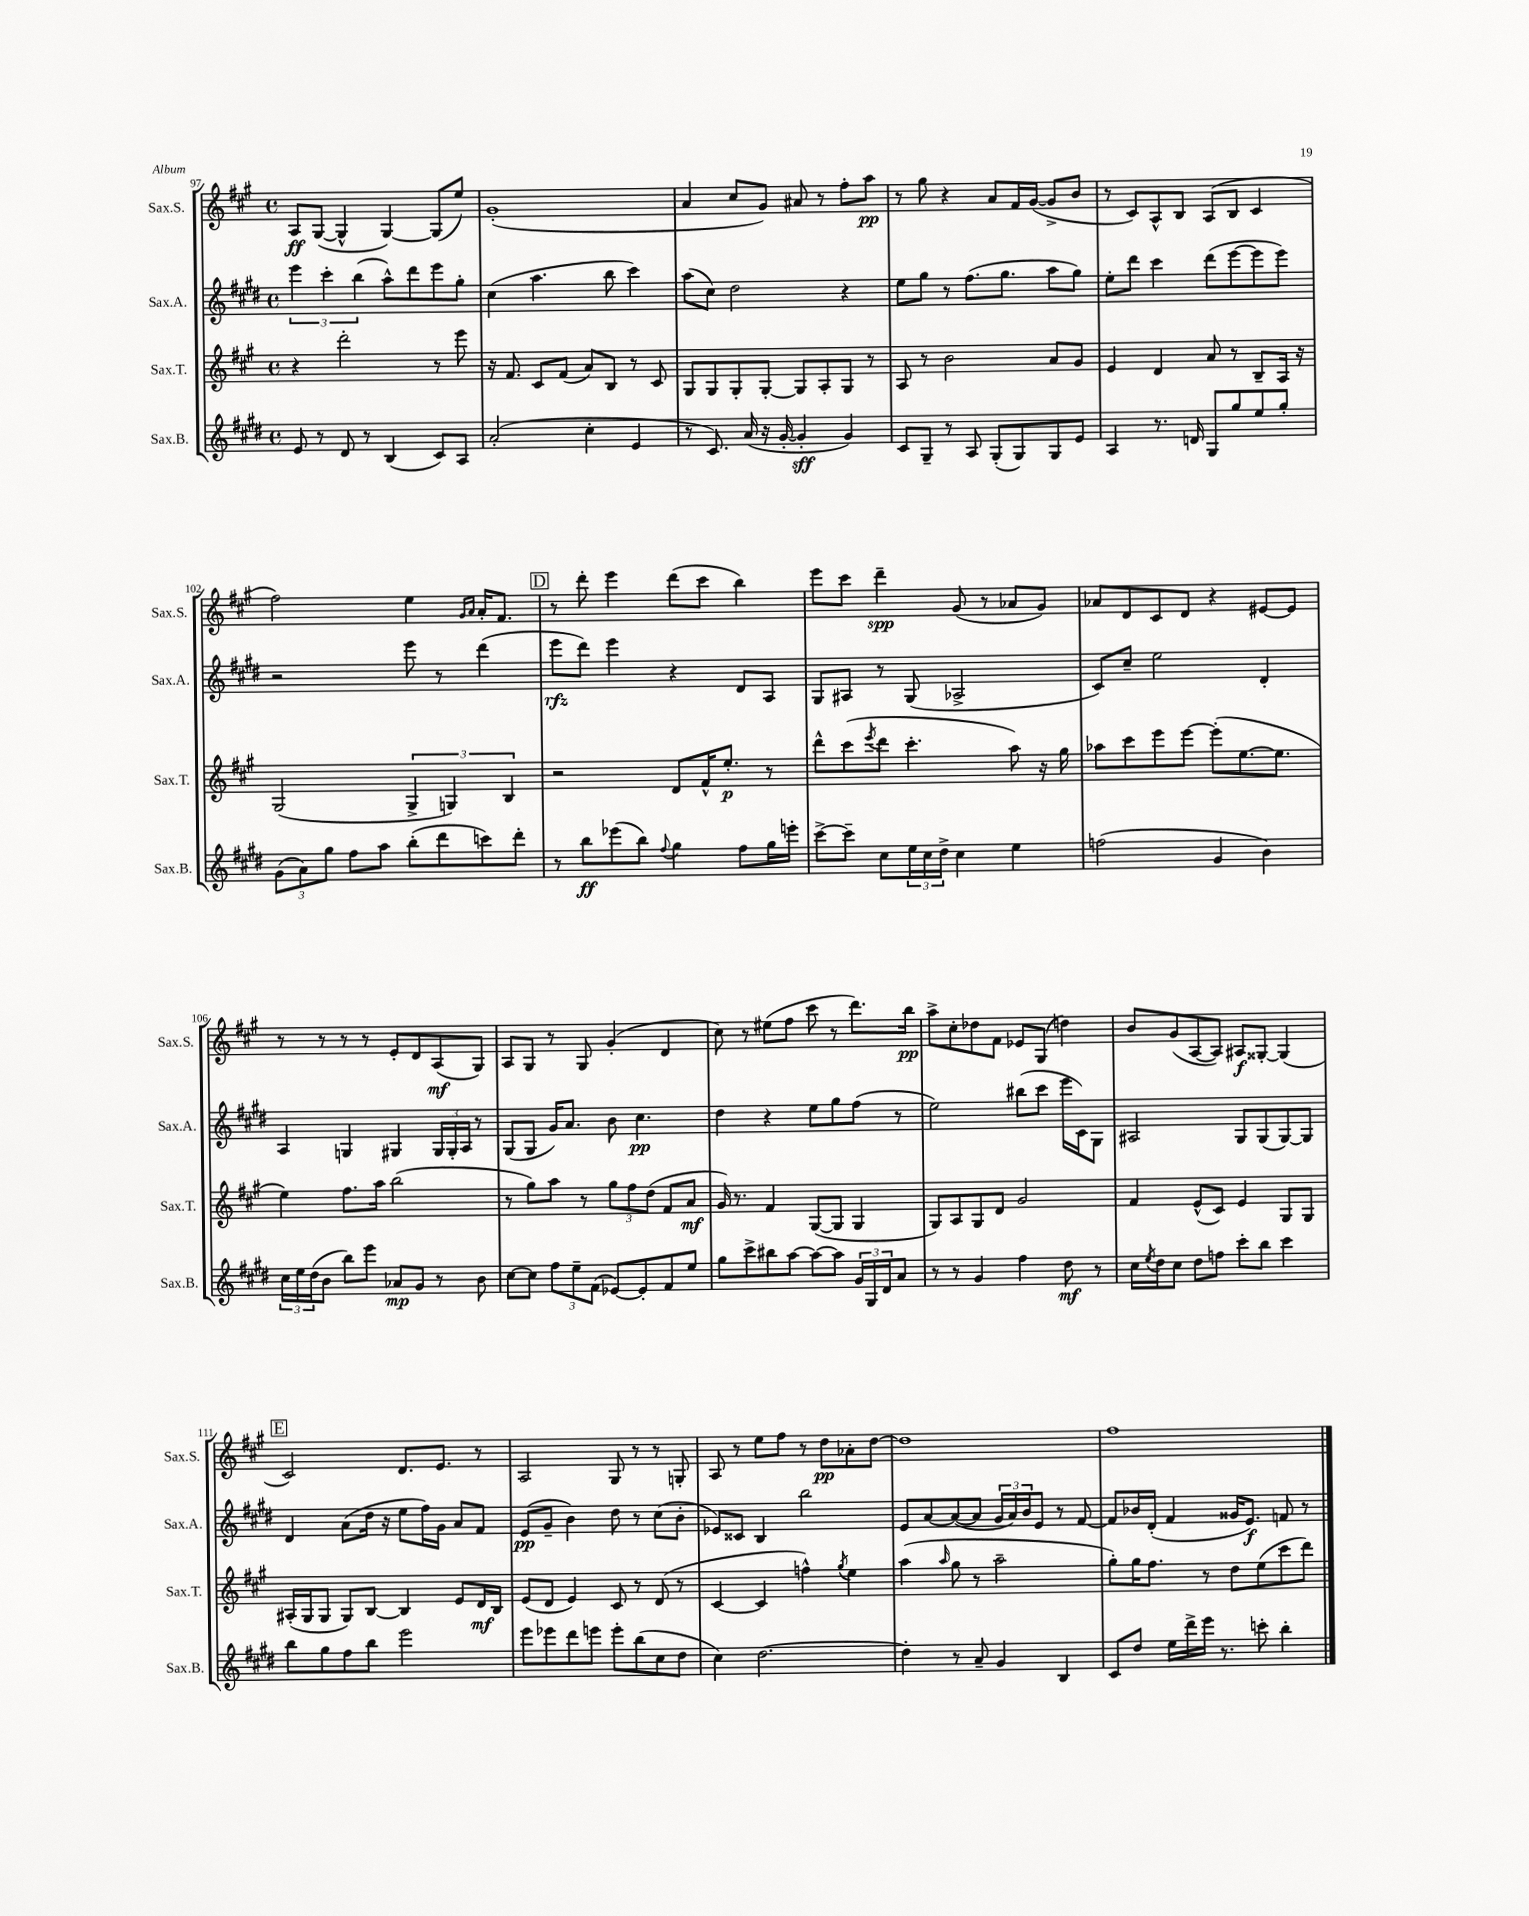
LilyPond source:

<<
\new StaffGroup <<
\new Staff = "s0" \with { instrumentName = "Sax.S." shortInstrumentName = "Sax.S." } {
    \clef treble \key a \major \defaultTimeSignature \time 4/4
    a8\ff gis8~( gis4-^ gis4~) gis8( e''8) |
    gis'1-.( |
    a'4 cis''8 gis'8) ais'8 r8 fis''8-. a''8\pp |
    r8 gis''8 r4 a'8 fis'16 gis'16~( gis'8-> b'8 |
    r8 cis'8) a8-^ b8 a8( b8 cis'4 |
    fis''2) e''4 \grace { gis'16 a'16 } a'16-. fis'8. |
    \mark \markup { \box "D" } r8 d'''8-. e'''4 d'''8( cis'''8 b''4) |
    e'''8 cis'''8 d'''4--\spp gis'8( r8 aes'8 gis'8) |
    aes'8 d'8 cis'8 d'8 r4 eis'8~ eis'8 |
    r8 r8 r8 r8 e'8-. d'8 a8\mf( gis8) |
    a8 gis8 r8 gis8 gis'4-.( d'4 |
    cis''8) r8 eis''8( fis''8 cis'''8 r8 d'''8.) b''16\pp |
    a''8-> cis''8-. des''8 fis'8 ees'8 gis8( d''4) |
    b'8 gis'8( a8~ a8) ais8\f gisis8~-. gisis4( |
    \mark \markup { \box "E" } cis'2) d'8. e'8. r8 |
    a2 gis8 r8 r8 g8-. |
    a8 r8 e''8 fis''8 r8 d''8\pp aes'8-. d''8~ |
    d''1 |
    fis''1 \bar "|." |
}
\new Staff = "s1" \with { instrumentName = "Sax.A." shortInstrumentName = "Sax.A." } {
    \clef treble \key e \major \defaultTimeSignature \time 4/4
    \tuplet 3/2 { e'''4 cis'''4-. b''4( } a''8-^) dis'''8 e'''8 gis''8-. |
    cis''4( a''4. b''8 cis'''4) |
    a''8( cis''8) dis''2 r4 |
    e''8 gis''8 r8 fis''8.( gis''8. a''8 gis''8) |
    e''8-. dis'''8 cis'''4 dis'''8( e'''8~ e'''8 e'''8) |
    r2 e'''8 r8 dis'''4( |
    \mark \markup { \box "D" } e'''8\rfz dis'''8) e'''4 r4 dis'8 a8 |
    gis8 ais8 r8 gis8( aes2-> |
    cis'8) cis''8-- e''2 dis'4-. |
    a4 g4 gis4 \tuplet 3/2 { gis16 gis16-. a16 } r8 |
    gis8( gis8 gis'16) a'8. b'8 cis''4.\pp |
    dis''4 r4 e''8 gis''8 fis''8( r8 |
    e''2) bis''8( cis'''8 e'''16 cis'16) gis8 |
    ais2 gis8 gis8( gis8~) gis8 |
    \mark \markup { \box "E" } dis'4 a'8( dis''16 r16 e''8 fis''16) gis'16 a'8 fis'8 |
    e'8\pp( gis'8-- b'4) dis''8 r8 cis''8( b'8-. |
    ees'8) cisis'8 b4 b''2 |
    e'8 a'8~ a'8~( a'8 \tuplet 3/2 { gis'16 a'16) b'16 } e'8 r8 fis'8~ |
    fis'8 bes'16 dis'16-.( fis'4 gisis'16 e'8.\f) f'8 r8 \bar "|." |
}
\new Staff = "s2" \with { instrumentName = "Sax.T." shortInstrumentName = "Sax.T." } {
    \clef treble \key a \major \defaultTimeSignature \time 4/4
    r4 d'''2-. r8 e'''8 |
    r16 fis'8. cis'8 fis'8( a'8) b8 r8 cis'8 |
    gis8 gis8 gis8-. gis8~-. gis8 a8-. gis8 r8 |
    a8 r8 b'2 a'8 gis'8 |
    e'4 d'4 a'8 r8 b8-- a16 r16 |
    gis2( \tuplet 3/2 { gis4-> g4) b4 } |
    \mark \markup { \box "D" } r2 d'8 fis'16-^ e''8.-.\p r8 |
    d'''8-^ cis'''8( \acciaccatura { e'''8 } d'''8 cis'''4.-. a''8) r16 gis''16 |
    aes''8 cis'''8 e'''8 e'''8~ e'''8-.( e''8.~ e''8. |
    e''4) fis''8. a''16 b''2( |
    r8 gis''8) a''8 r8 \tuplet 3/2 { gis''8 fis''8 d''8( } fis'8 a'8\mf |
    gis'16) r8. fis'4 gis8~( gis8 gis4 |
    gis8) a8 gis8 d'8 gis'2 |
    fis'4 e'8-^( cis'8) e'4 gis8 gis8 |
    \mark \markup { \box "E" } ais16-.( gis16 gis8 gis8) b8~ b4 e'8 d'16\mf b16 |
    e'8( d'8 e'4) cis'8 r8 d'8( r8 |
    cis'4~ cis'4 f''4-^) \acciaccatura { gis''8 } e''4 |
    a''4( \grace { a''16 } gis''8 r8 a''2-- |
    gis''8-.) gis''16 fis''8. r8 d''8 e''8( cis'''8 d'''8) \bar "|." |
}
\new Staff = "s3" \with { instrumentName = "Sax.B." shortInstrumentName = "Sax.B." } {
    \clef treble \key e \major \defaultTimeSignature \time 4/4
    e'8 r8 dis'8 r8 b4( cis'8) a8 |
    a'2-.( cis''4-. e'4 |
    r8 cis'8.) a'16( r16 gis'16~-. gis'4-.\sff gis'4) |
    cis'8 gis8-- r8 a8 gis8-.( gis8) gis8 e'8 |
    a4 r8. d'16 gis8 gis''8 e''8 gis''8-. |
    \tuplet 3/2 { gis'8( a'8) gis''8 } fis''8 a''8 b''8-.( dis'''8 c'''8) dis'''8-. |
    \mark \markup { \box "D" } r8 b''8\ff ees'''8( b''8) \appoggiatura { fis''8 } gis''4 fis''8 gis''16 e'''16-. |
    cis'''8~-> cis'''8-- cis''8 \tuplet 3/2 { e''16 cis''16 dis''16-> } cis''4 e''4 |
    f''2( gis'4 b'4) |
    \tuplet 3/2 { cis''16 e''16 dis''16( } b'8 b''8) e'''8 aes'8\mp gis'8 r8 b'8 |
    cis''8~ cis''8 \tuplet 3/2 { fis''8 e''8-- fis'8( } ees'8~) ees'8-. fis'8 e''8 |
    gis''8 cis'''8-> bis''8 a''8~ a''8~ a''8 \tuplet 3/2 { gis'16 gis16 dis'16 } a'8 |
    r8 r8 gis'4 fis''4 dis''8\mf r8 |
    cis''16 \acciaccatura { e''8 } dis''16 cis''8 dis''8 f''8 cis'''8-. b''8 cis'''4 |
    \mark \markup { \box "E" } b''8 gis''8 fis''8 b''8 e'''2 |
    e'''8 ees'''8 dis'''8 e'''8 e'''8-. b''8( cis''8 dis''8 |
    cis''4) dis''2.~ |
    dis''4-. r8 a'8-- gis'4 b4 |
    cis'8 dis''8 e''16 dis'''16-> e'''16 r8. c'''8-. b''4-. \bar "|." |
}
>>
>>
\layout { \context { \Score currentBarNumber = #97 } }
